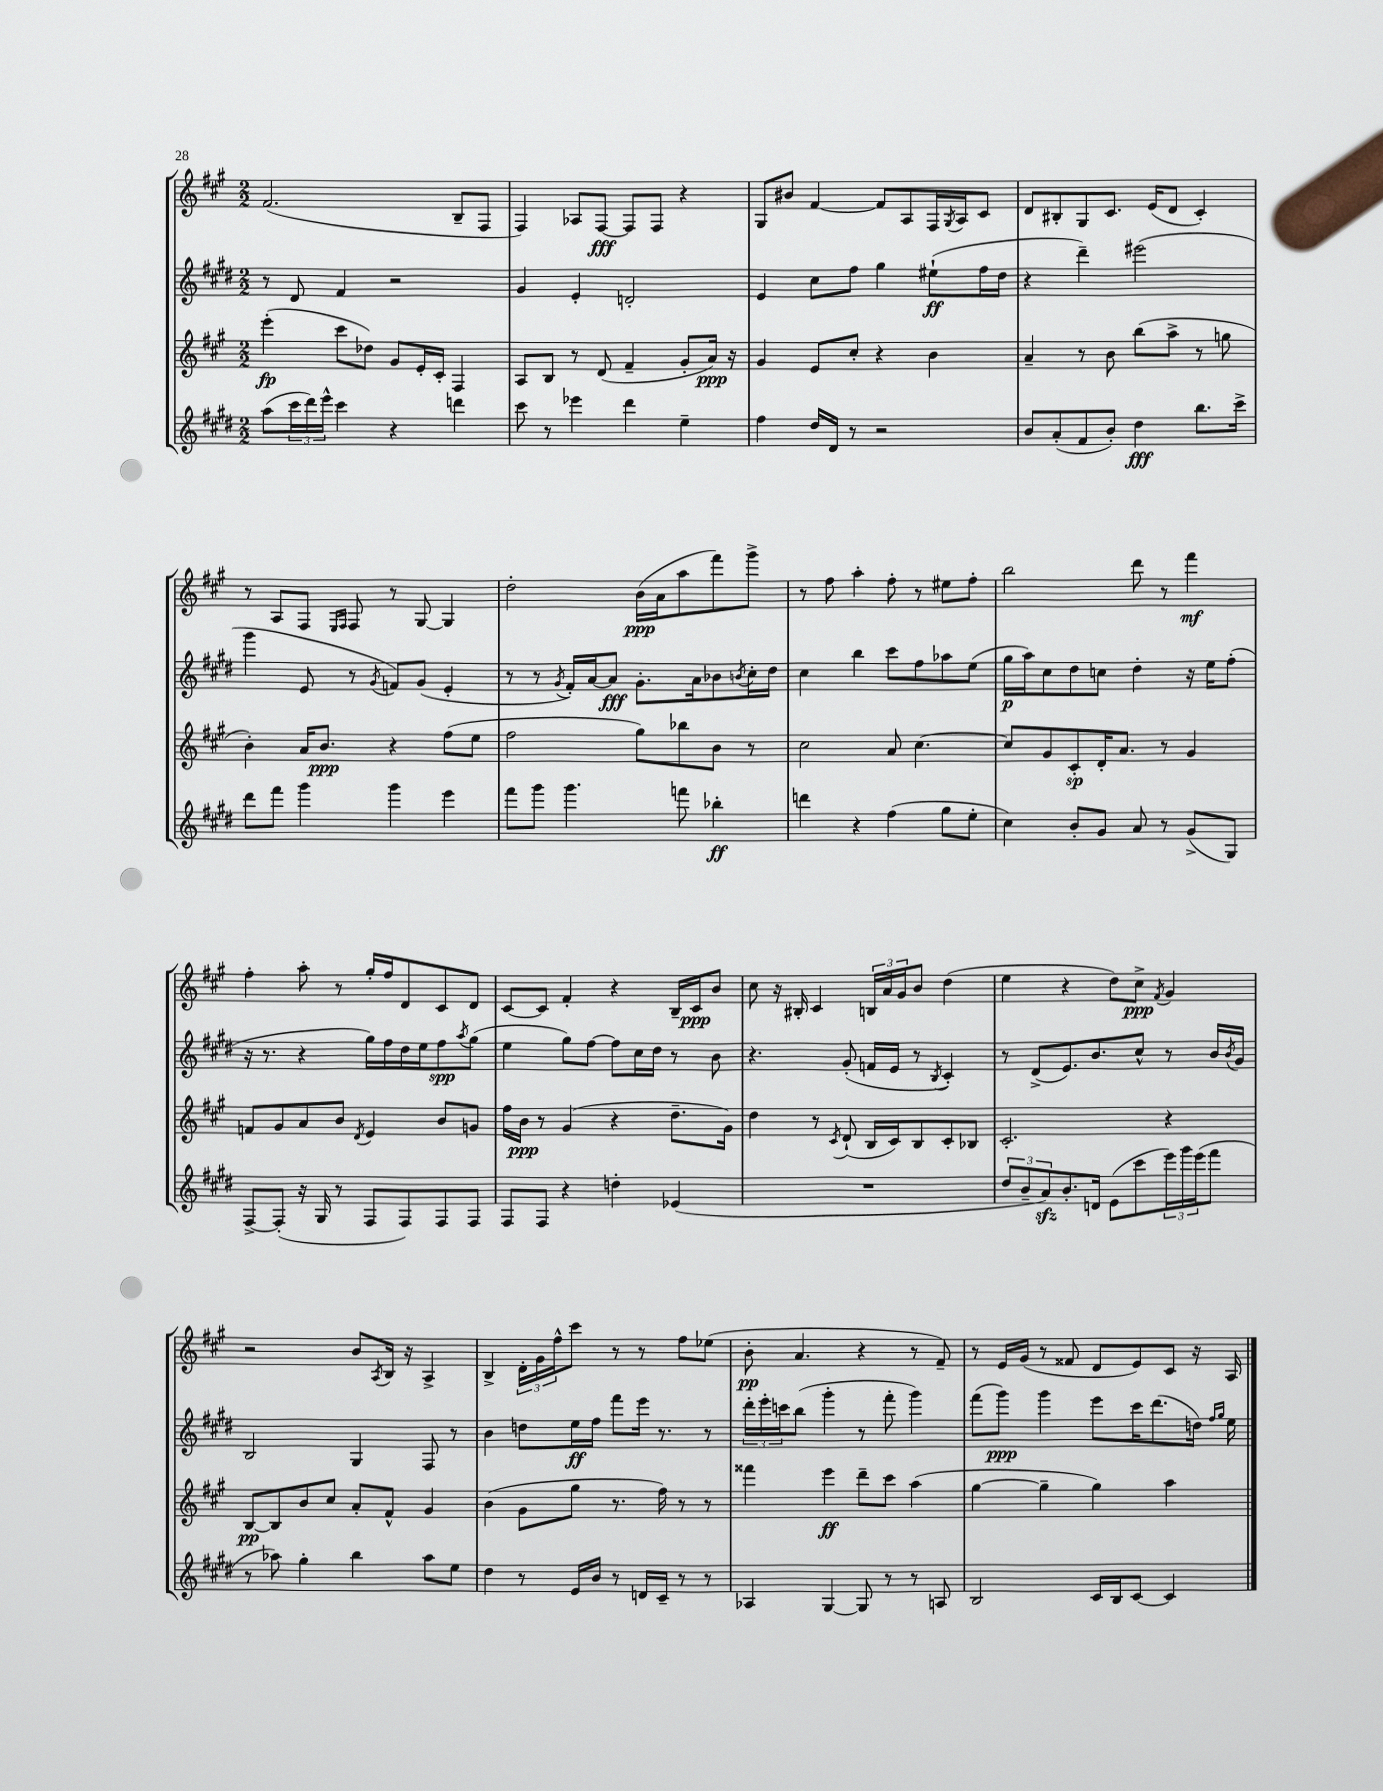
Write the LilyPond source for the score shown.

<<
\new StaffGroup <<
\new Staff = "s0" {
    \clef treble \key a \major \numericTimeSignature \time 2/2
    fis'2.( b8-- fis8 |
    fis4) aes8 fis8~\fff fis8 fis8 r4 |
    gis8 bis'8 fis'4~ fis'8 a8 fis16 \acciaccatura { gis8 } a16 cis'8 |
    d'8 bis8-. gis8 cis'8. e'16( d'8 cis'4-.) |
    r8 a8 fis8 \grace { e16 fis16 } fis8 r8 gis8~ gis4 |
    d''2-. b'16\ppp( a'16 a''8 fis'''8) gis'''8-> |
    r8 fis''8 a''4-. fis''8-. r8 eis''8 fis''8-. |
    b''2 d'''8 r8 fis'''4\mf |
    fis''4-. a''8-. r8 gis''16-. fis''16 d'8 cis'8 d'8 |
    cis'8~ cis'8 fis'4-. r4 b16-- cis'16\ppp b'8 |
    cis''8 r16 bis16-. cis'4 \tuplet 3/2 { b16 a'16 gis'16 } b'8 d''4( |
    e''4 r4 d''8) cis''8->\ppp \acciaccatura { fis'8 } gis'4 |
    r2 b'8 \acciaccatura { a8 } b16 r16 a4-> |
    b4-> \tuplet 3/2 { d'16-. gis'16 fis''16-^ } cis'''8 r8 r8 fis''8 ees''8( |
    b'8-.\pp a'4. r4 r8 fis'8--) |
    r8 e'16 gis'16( r8 fisis'8 d'8 e'8) cis'8 r16 a16 \bar "|." |
}
\new Staff = "s1" {
    \clef treble \key e \major \numericTimeSignature \time 2/2
    r8 dis'8 fis'4 r2 |
    gis'4 e'4-. d'2-. |
    e'4 cis''8 fis''8 gis''4 eis''8-!\ff( fis''16 dis''16 |
    r4 dis'''4--) eis'''2( |
    gis'''4 e'8 r8 \acciaccatura { gis'8 } f'8) gis'8( e'4-. |
    r8 r8 \acciaccatura { gis'8 } fis'16-.) a'16~ a'8\fff gis'8.-. a'16 bes'8 \acciaccatura { b'8 } cis''16-. dis''16 |
    cis''4 b''4 cis'''8 fis''8 aes''8 e''8( |
    gis''16\p a''16) cis''8 dis''8 c''8 dis''4-. r16 e''16 fis''8-.( |
    r16 r8. r4 gis''16) fis''16 dis''16 e''16 fis''8\spp \acciaccatura { a''8 } gis''8( |
    e''4 gis''8) fis''8~ fis''8 cis''16 dis''16 r8 b'8 |
    r4. gis'8-.( f'16 e'16 r8 \acciaccatura { b8 } cis'4-.) |
    r8 dis'8->( e'8.) b'8. cis''8-^ r8 b'16 \acciaccatura { b'8 } gis'16 |
    b2 gis4 fis8 r8 |
    b'4 d''8 e''16\ff fis''16 fis'''8 e'''16 r8. r8 |
    \tuplet 3/2 { dis'''16-. e'''16-. c'''16 } b''8( gis'''4-. r8 fis'''8-. gis'''4) |
    fis'''8( gis'''8\ppp) gis'''4 e'''8 cis'''16 dis'''8.( d''16) \grace { fis''16 gis''16 } e''16 \bar "|." |
}
\new Staff = "s2" {
    \clef treble \key a \major \numericTimeSignature \time 2/2
    e'''4-.\fp( cis'''8 des''8) gis'8 e'16-. cis'16-. fis4 |
    a8 b8 r8 d'8( fis'4-- gis'8-. a'16\ppp) r16 |
    gis'4 e'8 cis''8-. r4 b'4 |
    a'4-- r8 b'8 b''8( a''8-> r8 g''8 |
    b'4-.) a'16 b'8.\ppp r4 fis''8( e''8 |
    fis''2 gis''8) bes''8 b'8 r8 |
    cis''2 a'8 cis''4.~ |
    cis''8 gis'8 cis'8-.\sp d'16-. a'8. r8 gis'4 |
    f'8 gis'8 a'8 b'8 \acciaccatura { d'8 } e'4 b'8 g'8 |
    fis''16 b'16\ppp r8 gis'4( r4 d''8.-- gis'16) |
    d''4 r8 \acciaccatura { cis'8 } d'8-!( b16 cis'16) b8 cis'8-. bes8 |
    cis'2.-. r4 |
    b8~\pp b8 b'8 cis''8 a'8-. fis'8-^ gis'4 |
    b'4( gis'8 gis''8 r8. fis''16) r8 r8 |
    fisis'''4 e'''4\ff d'''8-- cis'''8 a''4( |
    gis''4~ gis''4-- gis''4) a''4 \bar "|." |
}
\new Staff = "s3" {
    \clef treble \key e \major \numericTimeSignature \time 2/2
    a''8( \tuplet 3/2 { cis'''16 dis'''16) e'''16-^ } cis'''4 r4 d'''4 |
    cis'''8 r8 ees'''4 dis'''4 e''4-- |
    fis''4 dis''16 dis'16 r8 r2 |
    b'8 a'8-.( fis'8 b'8-.) dis''4\fff b''8. cis'''16-> |
    dis'''8 fis'''8 gis'''4 gis'''4 e'''4 |
    fis'''8 gis'''8 gis'''4. f'''8 bes''4-.\ff |
    d'''4 r4 fis''4( gis''8 e''8-. |
    cis''4) b'8-. gis'8 a'8 r8 gis'8->( gis8) |
    fis8~-> fis8-.( r16 gis16 r8 fis8 fis8) fis8 fis8 |
    fis8 fis8 r4 d''4-. ees'4( |
    R1 |
    \tuplet 3/2 { dis''8 b'8-- a'8\sfz) } b'8.-. d'16 e'8( cis'''8 \tuplet 3/2 { e'''16) gis'''16 e'''16( } fis'''8 |
    r8 aes''8) gis''4-. b''4 aes''8 e''8 |
    dis''4 r8 e'16 b'16 r8 d'16 cis'16-- r8 r8 |
    aes4 gis4~ gis8 r8 r8 a8 |
    b2 cis'16 b16 cis'8~ cis'4 \bar "|." |
}
>>
>>
\layout { \context { \Score \remove "Bar_number_engraver" } }
